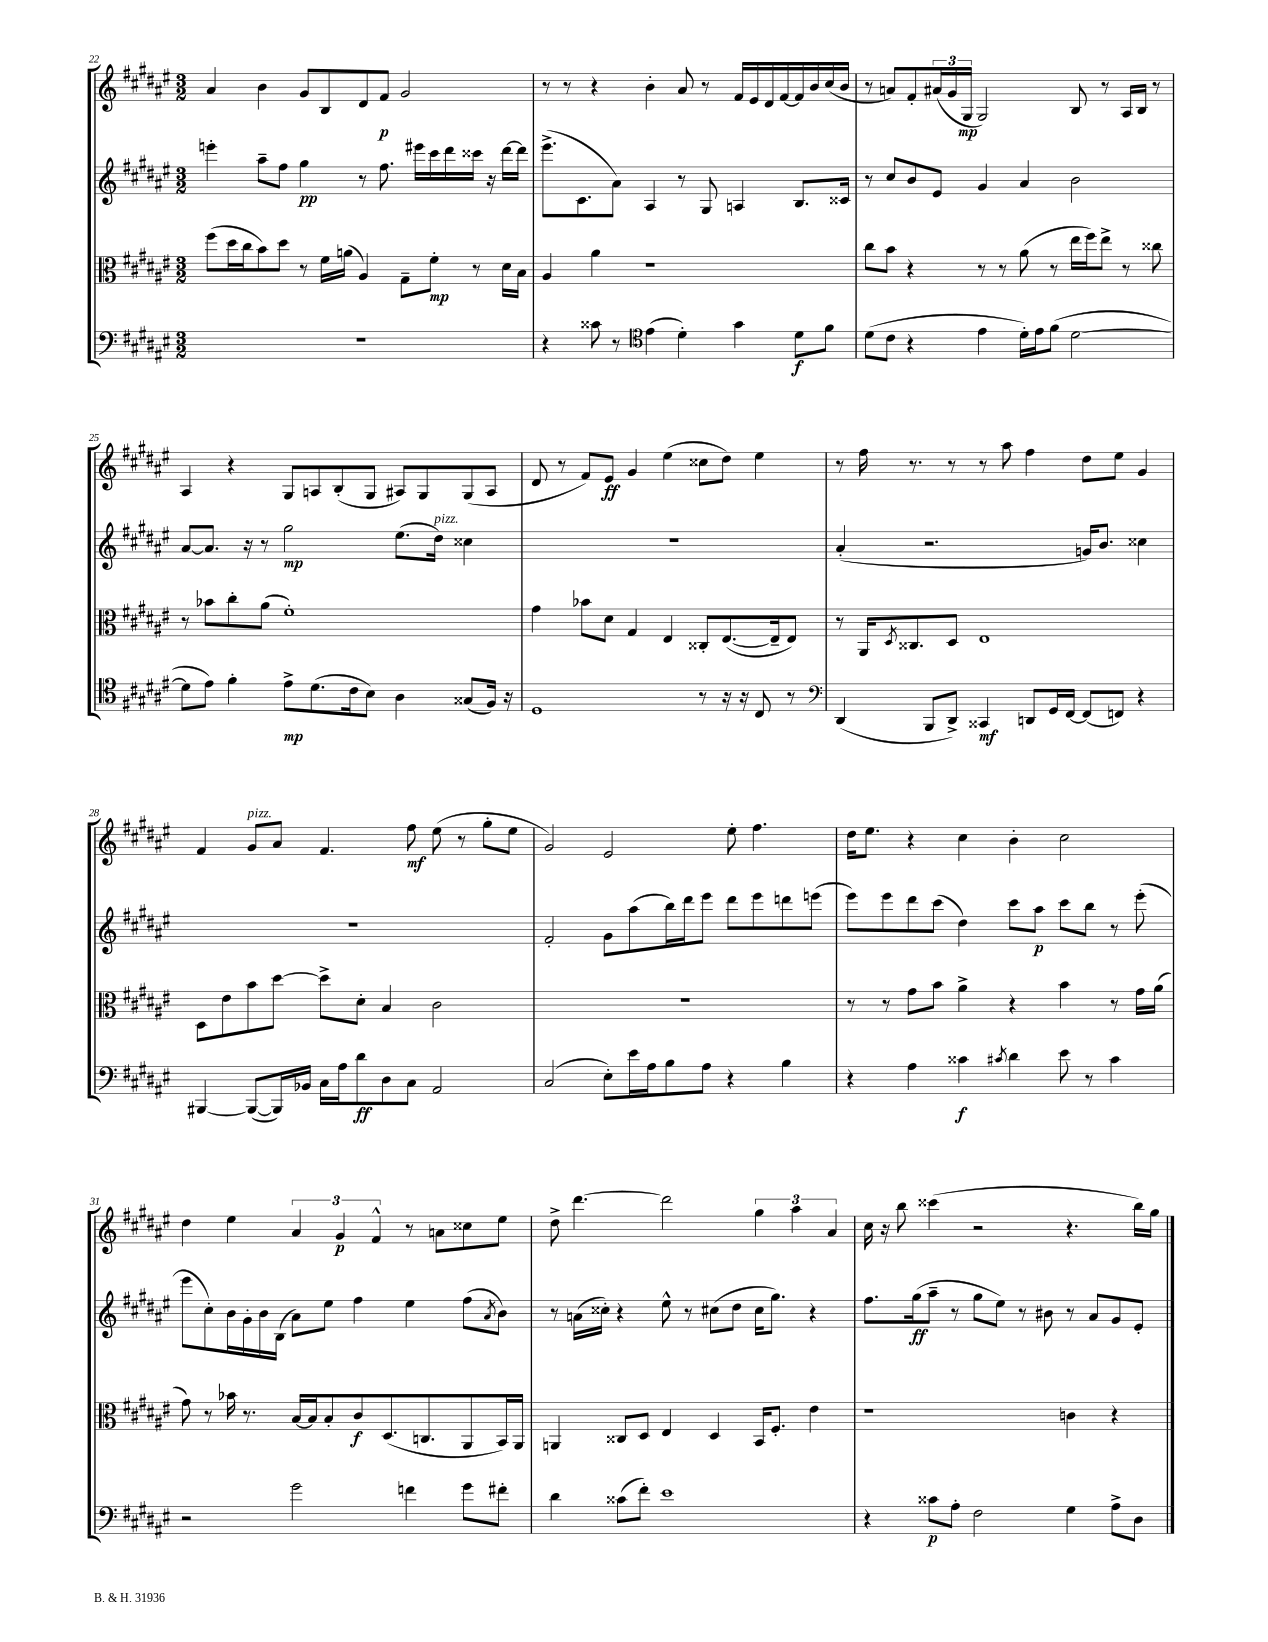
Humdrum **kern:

**kern	**kern	**kern	**kern
*staff4	*staff3	*staff2	*staff1
*clefF4	*clefC3	*clefG2	*clefG2
*k[f#c#g#d#a#e#]	*k[f#c#g#d#a#e#]	*k[f#c#g#d#a#e#]	*k[f#c#g#d#a#e#]
*M3/2	*M3/2	*M3/2	*M3/2
1.r	(8ff#	4eee'	4a#
.	16dd#	.	.
.	16cc#	.	.
.	8b)	8aa#~	4b
.	8dd#	8ff#	.
.	8r	4gg#	8g#
.	16f#	.	8B
.	(16a	.	.
.	4A#)	8r	8d#
.	.	8.ff#	8f#
.	8G#~	.	2g#
.	.	16eee#	.
.	8f#'	16ccc#	.
.	.	16ddd#	.
.	8r	16ccc##	.
.	.	16r	.
.	16d#	[16ddd#	.
.	16B	16ddd#]	.
=	=	=	=
4r	4A#	(8.eee#^	8r
.	.	.	8r
.	.	8.c#	.
8c##	4a#	.	4r
8r	.	8a#)	.
*clefC4	*	*	*
(4e#	1r	4A#	4b'
4d#')	.	8r	8a#
.	.	8G#	8r
4g#	.	4A	16f#
.	.	.	16e#
.	.	.	16d#
.	.	.	[16f#
8d#	.	8.B	16f#]
.	.	.	16b
8f#	.	.	(16cc#
.	.	16c##	16b
=	=	=	=
(8d#	8cc#	8r	8r
8c#	8b	8cc#	8a)
4r	4r	8b	8f#'
.	.	8e#	(24a#
.	.	.	24g#
.	.	.	24G#
4e#	8r	4g#	2G#)
.	8r	.	.
16d#')	(8a#	4a#	.
16e#	.	.	.
(8f#	8r	.	.
[2d#	16ee#	2b	8B
.	16ff#)	.	.
.	8ee#^	.	8r
.	8r	.	16A#
.	.	.	16B
.	8cc##	.	8r
=	=	=	=
8d#]	8r	[8a#	4A#
8e#)	8b-	8.a#]	.
4f#'	8cc#'	.	4r
.	.	16r	.
.	(8a#	8r	.
8e#^	1f#')	2gg#	8G#
(8.d#	.	.	8A
.	.	.	(8B'
16c#	.	.	.
8B)	.	.	8G#
4A#	.	(8.ee#	8A#)
.	.	.	8G#
.	.	16dd#)	.
(8G##	.	4cc##	(8G#
16F#)	.	.	8A#
16r	.	.	.
=	=	=	=
1D#	4g#	1.r	8d#
.	.	.	8r
.	8b-	.	8f#)
.	8d#	.	8e#
.	4G#	.	4g#
.	4E#	.	(4ee#
8r	8C##'	.	8cc##
16r	([8.E#	.	8dd#)
16r	.	.	.
8C#	.	.	4ee#
.	16E#~]	.	.
8r	8E#)	.	.
=	=	=	=
*clefF4	*	*	*
(4DD#	8r	(4a#'	8r
.	16AA#	.	16ff#
.	8qD#	.	.
.	8.C##	.	8.r
8BBB	.	2.r	.
8DD#^)	8D#	.	8r
4CC##	1E#	.	8r
.	.	.	8aa#
8DD	.	.	4ff#
16GG#	.	.	.
[16FF#	.	.	.
(8FF#]	.	16g)	8dd#
.	.	8.b	.
8FF)	.	.	8ee#
4r	.	4cc##	4g#
=	=	=	=
[4BBB#	8D#	1.r	4f#
.	8e#	.	.
(8BBB#_	8b	.	8g#
16BBB#])	[8dd#	.	8a#
16BB-	.	.	.
16C#	8dd#^]	.	4.f#
16A#	.	.	.
8d#	8d#'	.	.
8D#	4B	.	.
8C#	.	.	8ff#
2AA#	2c#	.	(8ee#
.	.	.	8r
.	.	.	8gg#'
.	.	.	8ee#
=	=	=	=
(2C#	1.r	2f#'	2g#)
8E#')	.	8g#	2e#
16e#	.	(8aa#	.
16A#	.	.	.
8B	.	16bb)	.
.	.	16ddd#	.
8A#	.	8eee#	.
4r	.	8ddd#	8ee#'
.	.	8eee#	4.ff#
4B	.	8ddd	.
.	.	(8eee	.
=	=	=	=
4r	8r	8eee#)	16dd#
.	.	.	8.ee#
.	8r	8eee#	.
4A#	8g#	8ddd#	4r
.	8b	(8ccc#	.
4c##	4a#^	4dd#)	4cc#
8qc#	.	.	.
4d#	4r	8ccc#	4b'
.	.	8aa#	.
8e#	4b	8ccc#	2cc#
8r	.	8bb	.
4c#	8r	8r	.
.	16g#	(8eee#'	.
.	(16a#	.	.
=	=	=	=
2r	8g#)	8eee#	4dd#
.	8r	8cc#')	.
.	16b-	16b	4ee#
.	8.r	16g#'	.
.	.	16b	.
.	.	(16B	.
2g#	[16B	8a#)	6a#
.	16B]	.	.
.	8B'	8ee#	.
.	.	.	6g#
.	8c#	4ff#	.
.	.	.	6f#^^
.	(8.D#	.	.
4f	.	4ee#	8r
.	8.C	.	.
.	.	.	8a
8g#	8AA#	(8ff#	8cc##
.	.	8qa#	.
8f#'	16BB)	8b)	8ee#
.	16AA#	.	.
=	=	=	=
4d#	4AA	8r	8dd#^
.	.	(16a	[4.ddd#
.	.	16cc##')	.
(8c##	8C##	4r	.
8f#')	8D#	.	.
1e#	4E#	8ee#^^	2ddd#]
.	.	8r	.
.	4D#	(8cc#	.
.	.	8dd#	.
.	16BB	16cc#	6gg#
.	8.F#'	8.gg#)	.
.	.	.	6aa#
.	4e#	4r	.
.	.	.	6a#
=	=	=	=
4r	1r	8.ff#	16cc#
.	.	.	16r
.	.	.	8bb
.	.	(16gg#	.
8c##	.	8aa#~	(4ccc##
8A#'	.	8r	.
2F#	.	8gg#	2r
.	.	8ee#)	.
.	.	8r	.
.	.	8b#	.
4G#	4c	8r	4.r
.	.	8a#	.
8A#^	4r	8g#	.
8D#	.	8e#'	16bb)
.	.	.	16gg#
==	==	==	==
*-	*-	*-	*-
